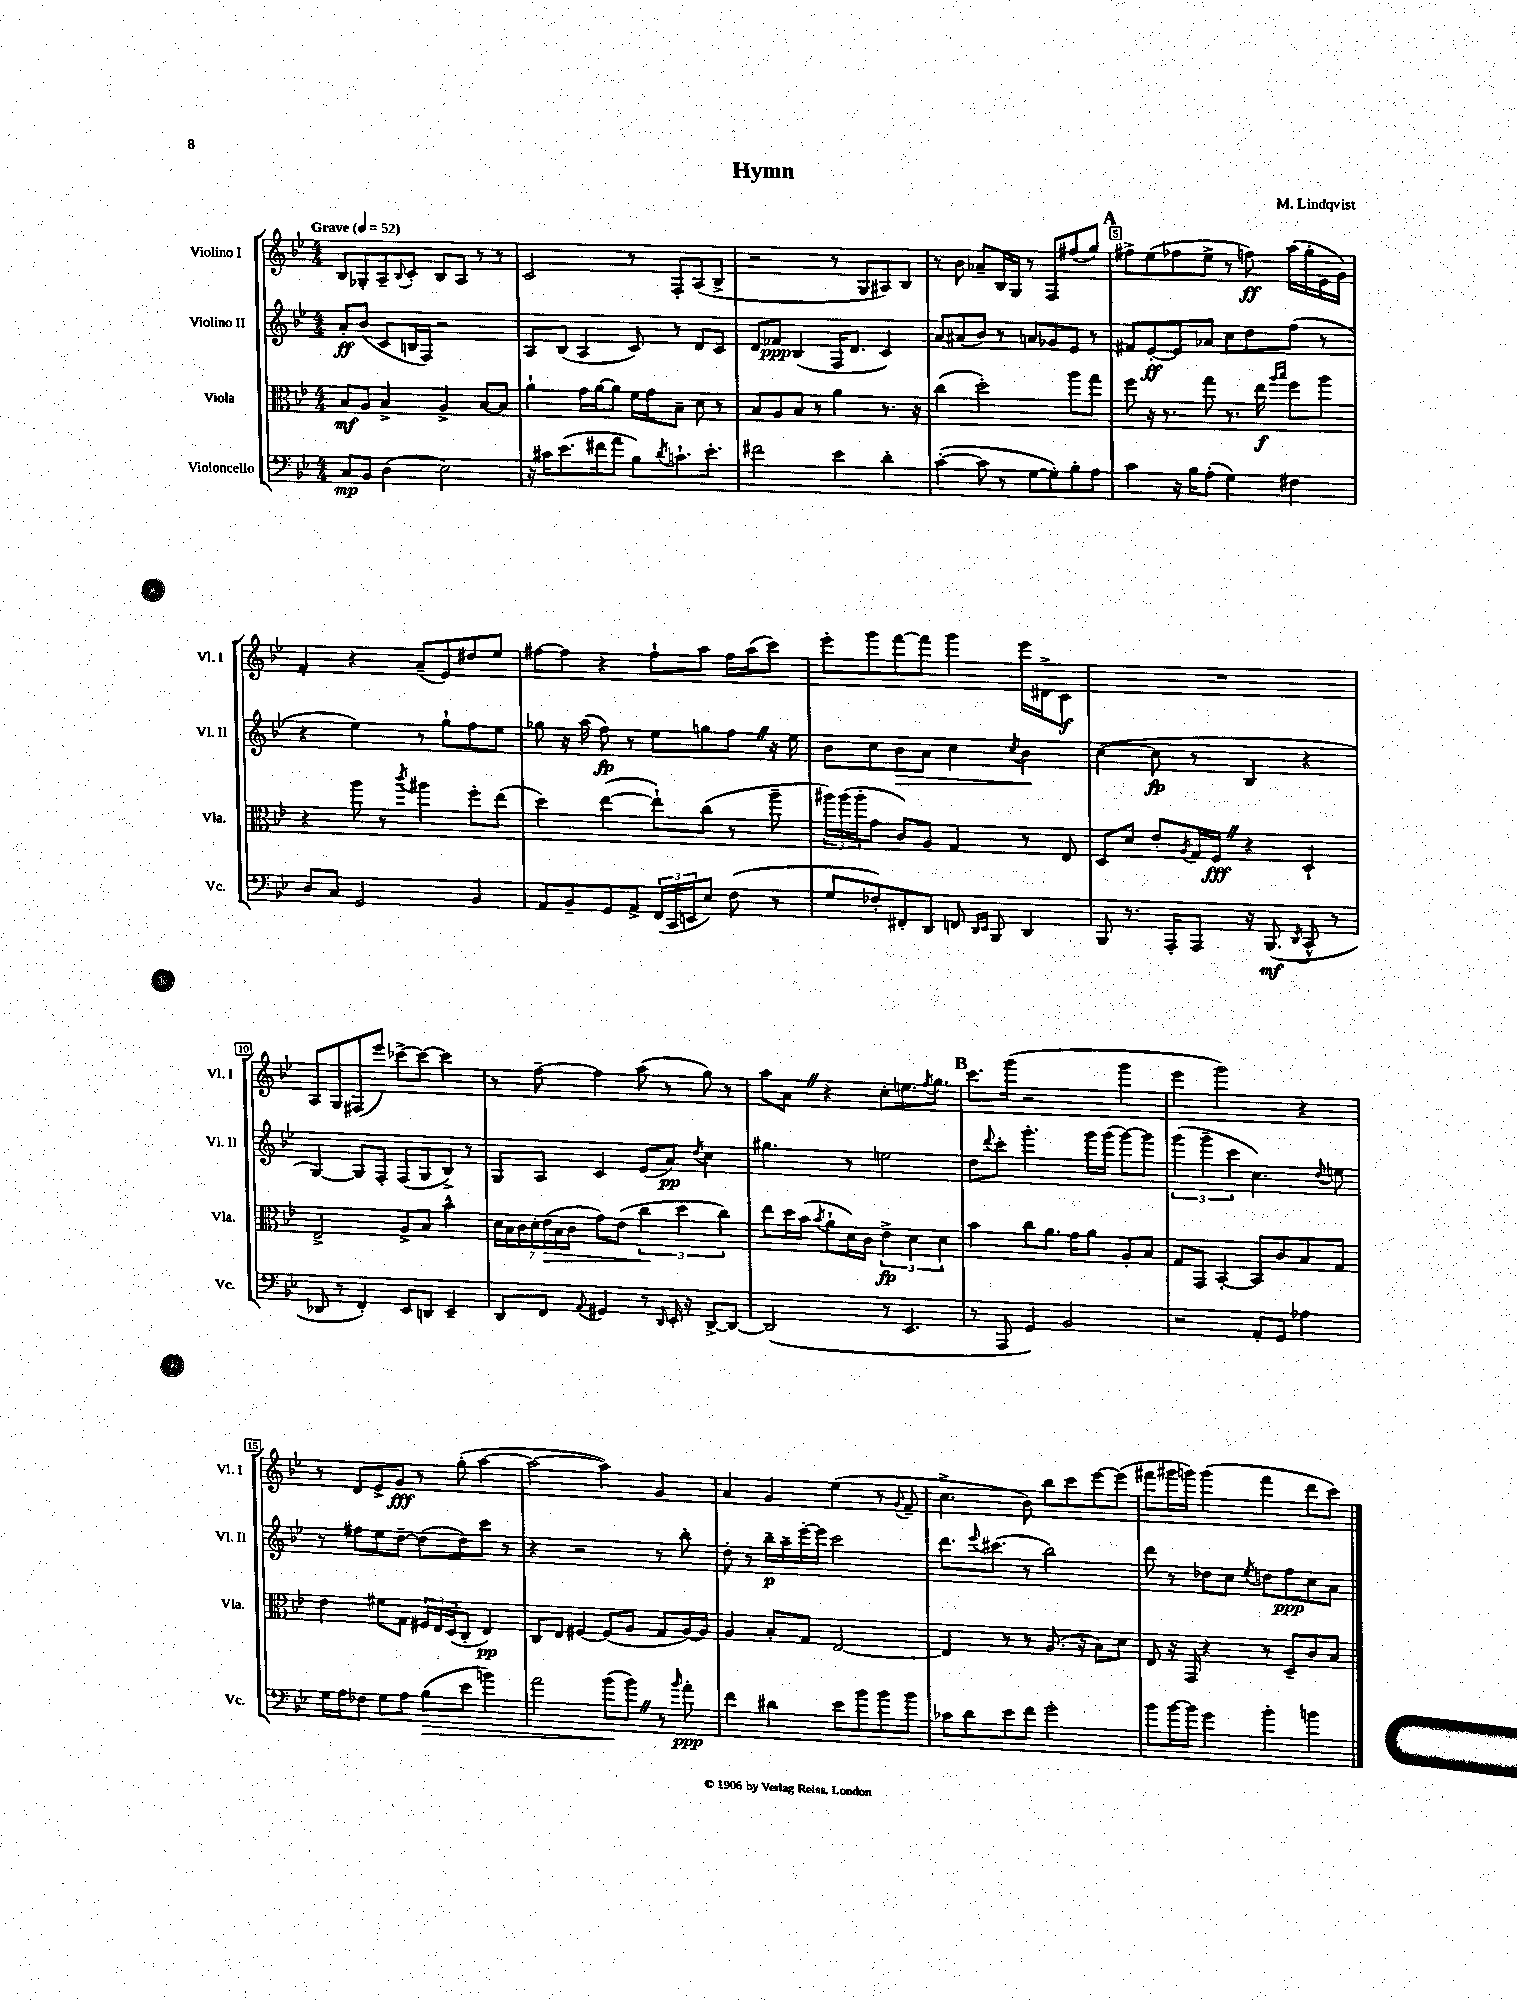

**kern	**dynam	**kern	**dynam	**kern	**dynam	**kern	**dynam
*part4	*part4	*part3	*part3	*part2	*part2	*part1	*part1
*staff4	*staff4	*staff3	*staff3	*staff2	*staff2	*staff1	*staff1
*I"Violoncello	*	*I"Viola	*	*I"Violino II	*	*I"Violino I	*
*I'Vc.	*	*I'Vla.	*	*I'Vl. II	*	*I'Vl. I	*
*clefF4	*	*clefC3	*	*clefG2	*	*clefG2	*
*k[b-e-]	*	*k[b-e-]	*	*k[b-e-]	*	*k[b-e-]	*
*M4/4	*	*M4/4	*	*M4/4	*	*M4/4	*
*MM52	*	*MM52	*	*MM52	*	*MM52	*
=1	=1	=1	=1	=1	=1	=1	=1
!	!	!	!	!	!	!LO:TX:a:B:t=Grave	!
8C/L	mp	8B-/L	mf	8a'/L	ff	8B-/L	.
8BB-/J	.	8A/J	.	(8b-/J	.	8G-X'/	.
(4D\	.	4B-^/	.	8c/L	.	8A~/	.
.	.	.	.	.	.	8qqB-/	.
.	.	.	.	16Bn/L	.	8c'/J	.
.	.	.	.	16F/JJ)	.	.	.
2E-\)	.	4A^/	.	2r	.	8B-/L	.
.	.	.	.	.	.	8A/J	.
.	.	[8B-/L	.	.	.	8r	.
.	.	8B-/J]	.	.	.	8r	.
=2	=2	=2	=2	=2	=2	=2	=2
16r	.	4a`\	.	8A/L	.	2c/	.
16c#X\KL	.	.	.	.	.	.	.
(8.e-\	.	.	.	(8B-/J	.	.	.
.	.	16g\LL	.	4A/	.	.	.
16f#X\k	.	[16a\J	.	.	.	.	.
8a\J	.	8a\J]	.	.	.	.	.
8B-\L)	.	16f\LL	.	8c/)	.	8r	.
.	.	16g\J	.	.	.	.	.
8qd/	.	.	.	.	.	.	.
8.cn`\	.	8B-~\J	.	8r	.	8F'/L	.
.	.	8d\	.	8d/L	.	(8A/	.
8.e-'\J	.	.	.	.	.	.	.
.	.	8r	.	8c/J	.	8B-^/J	.
=3	=3	=3	=3	=3	=3	=3	=3
2f#X\	.	8B-/L	.	8d/L	.	2r	.
.	.	8A/	.	8f-X/J	ppp	.	.
.	.	8B-/J	.	(4B-/	.	.	.
.	.	8r	.	.	.	.	.
4e-\	.	4a\	.	16F/KL	.	8r	.
.	.	.	.	8.d/J	.	.	.
.	.	.	.	.	.	8G/L	.
4d'\	.	8.r	.	4c/)	.	8A#X/)	.
.	.	.	.	.	.	8B-/J	.
.	.	16r	.	.	.	.	.
=4	=4	=4	=4	=4	=4	=4	=4
([4c'\	.	(4cc\	.	8a/L	.	8r	.
.	.	.	.	(8a#X/	.	8b-\	.
8c\]	.	2dd'\)	.	8b-/J)	.	8a-X~/L	.
8r	.	.	.	8r	.	16B-/L	.
.	.	.	.	.	.	16G/JJ	.
[8G\L	.	.	.	8an/L	.	8r	.
8G'\])	.	.	.	8g-X/	.	8F/L	.
8B-'\	.	8aa\L	.	8e-/J	.	(8ff#X/	.
8A\J	.	8gg\J	.	8r	.	8gg/J)	.
!!LO:REH:place=s1:t=A
=5	=5	=5	=5	=5	=5	=5	=5
4c\	.	8ff\	.	8f#X/L	.	8ff#X^\L	.
.	.	16r	.	[8e-'/	ff	(8ee-\	.
.	.	8.r	.	.	.	.	.
16r	.	.	.	8e-/]	.	8ff-X\	.
16B-\KL	.	.	.	.	.	.	.
(8A'\J	.	8gg\	.	8a-X/J	.	8ee-^\J	.
4G\)	.	8.r	.	8cc\L	.	8r	.
.	.	.	.	8dd\	.	8ffn\)	ff
.	.	16ee-\	f	.	.	.	.
.	.	16qqaa/LL	.	.	.	.	.
.	.	16qqbb-/JJ	.	.	.	.	.
4F#X\	.	8ff\L	.	(8ff\J	.	(16aa\LL	.
.	.	.	.	.	.	16gg'\	.
.	.	8aa\J	.	8r	.	16e-\	.
.	.	.	.	.	.	16g\JJ)	.
!!LO:LB:g=z
=6	=6	=6	=6	=6	=6	=6	=6
8D/L	.	4r	.	4r	.	4f'/	.
8C/J	.	.	.	.	.	.	.
2GG/	.	8aa\	.	4ee-\)	.	4r	.
.	.	8r	.	.	.	.	.
.	.	8qccc/	.	.	.	.	.
.	.	4aa#X\	.	8r	.	(8a~/L	.
.	.	.	.	8gg`\L	.	8e-/)	.
4BB-/	.	8ff'\L	.	8ff\	.	8dd#X/	.
.	.	(8ee-\J	.	8ee-\J	.	8ee-/J	.
=7	=7	=7	=7	=7	=7	=7	=7
8AA/L	.	4dd\)	.	8gg-X\	.	[8ff#X\L	.
8BB-~/	.	.	.	16r	.	8ff#\J]	.
.	.	.	.	(16aa\	.	.	.
8GG/	.	([4ee-\	.	8ff\)	fp	4r	.
8AA^/J	.	.	.	8r	.	.	.
(24FF/LL	.	8ee-`\L])	.	8ee-\L	.	8ff#`\L	.
24CC/	.	.	.	.	.	.	.
24EEn/J	.	.	.	.	.	.	.
8E-/J)	.	(8cc\J	.	8ggn\	.	8aa\J	.
(8F\	.	8r	.	8ffZ\J	.	16ff#\LL	.
.	.	.	.	.	.	(16aa\J	.
8r	.	8aa~\	.	16r	.	8ccc\J)	.
.	.	.	.	16ee-\	.	.	.
=8	=8	=8	=8	=8	=8	=8	=8
8G/L	.	24aa#X\LL)	.	8b-\L	.	8eee-'\L	.
.	.	(24aa#\	.	.	.	.	.
.	.	24aa#'\J	.	.	.	.	.
8F-X'/)	.	8g\J	.	8cc\	.	8ggg\	.
!	!	!	!	!	!LO:HP:b	!	!
8FF#X'/	.	8c/L)	.	8b-\	>	[8fff\	.
8DD/J	.	8A/J	.	8a\J	.	8fff\J]	.
8FFn/	.	4G/	.	4cc\	.	4ggg\	.
16qqDD/LL	.	.	.	.	.	.	.
16qqEE-/JJ	.	.	.	.	.	.	.
8BBB-/	.	.	.	.	.	.	.
.	.	.	.	8qcc/	.	.	.
4DD/	.	8r	.	4b-\	.	16eee-\LL	.
.	.	.	.	.	.	16d#X^\J	.
.	.	8E-/	.	.	.	8c\J	f
.	.	.	.	.	]	.	.
=9	=9	=9	=9	=9	=9	=9	=9
8BBB-/	.	8D/L	.	([4cc\	.	1r	.
8.r	.	8d/J	.	.	.	.	.
.	.	8e-'/L	.	8cc\]	fp	.	.
16AAA'/KL	.	.	.	.	.	.	.
.	.	8qA/	.	.	.	.	.
8AAA/J	.	16G/L	.	8r	.	.	.
.	.	16FZ/JJ	fff	.	.	.	.
16r	.	4r	.	4B-/	.	.	.
(8.BBB-/	mf	.	.	.	.	.	.
8qDD/	.	.	.	.	.	.	.
8CC^^/	.	4D`/	.	4r	.	.	.
8r	.	.	.	.	.	.	.
!!LO:LB:g=z
=10	=10	=10	=10	=10	=10	=10	=10
8DD-X/	.	2E-^/	.	[4G/)	.	8A/L	.
8r	.	.	.	.	.	8G/	.
4FF'/)	.	.	.	8G/L]	.	(8F#X/	.
.	.	.	.	8F'/J	.	8eee-/J)	.
8EE-/L	.	8A^/L	.	(8F/L	.	[8ccc-X^\L	.
8DDn/J	.	8B-/J	.	8G/	.	8ccc-\J_	.
4EE-~/	.	4b-^^\	.	8B-^/J)	.	4ccc-\]	.
.	.	.	.	8r	.	.	.
=11	=11	=11	=11	=11	=11	=11	=11
8DD/L	.	28d\LL	.	8G/L	.	8r	.
.	.	28B-\	.	.	.	.	.
.	.	28c\	.	.	.	.	.
.	.	28d'\	.	.	.	.	.
8FF/J	.	.	.	8A/J	.	[8ff~\	.
!	!	!	!LO:HP:b	!	!	!	!
.	.	(28e-\	>	.	.	.	.
.	.	28B-\	.	.	.	.	.
.	.	28c\JJ	.	.	.	.	.
8qqAA/	.	.	.	.	.	.	.
4GG#X/	.	8g\L)	.	4c/	.	4ff\]	.
.	.	(8e-\J	.	.	.	.	.
8r	.	6cc\	.	(8e-/L	.	(8aa\	.
16qqDD/	.	.	.	.	.	.	.
16EE-'/	.	.	.	8a/J)	pp	8r	.
.	.	6dd\	]	.	.	.	.
16r	.	.	.	.	.	.	.
.	.	.	.	8qdd/	.	.	.
[8DD^/L	.	.	.	4cc\	.	8gg\)	.
.	.	6cc\)	.	.	.	.	.
8DD/J_	.	.	.	.	.	8r	.
=12	=12	=12	=12	=12	=12	=12	=12
(2DD/]	.	8ee-\L	.	4.gg#X\	.	8aa\L	.
.	.	16dd\L	.	.	.	8aZ\J	.
.	.	(16b-\JJ	.	.	.	.	.
.	.	8qb-/	.	.	.	.	.
.	.	8a`\L	.	.	.	4r	.
.	.	16d\L)	.	8r	.	.	.
.	.	16c\JJ	.	.	.	.	.
8r	.	6e-^\	fp	2een\	.	8cc'\L	.
4.EE-/	.	.	.	.	.	8.een\	.
.	.	6d\	.	.	.	.	.
.	.	.	.	.	.	8qff/	.
.	.	.	.	.	.	8.gg\J	.
.	.	6d\	.	.	.	.	.
!!LO:REH:place=s1:t=B
=13	=13	=13	=13	=13	=13	=13	=13
8r	.	4b-\	.	8dd\L	.	8.ccc\L	.
.	.	.	.	8qqddd/	.	.	.
8AAA/	.	.	.	8ccc'\J	.	.	.
.	.	.	.	.	.	(16ggg\Jk	.
4GG/)	.	8cc\L	.	4.ggg'\	.	2r	.
.	.	8.a\J	.	.	.	.	.
2BB-/	.	.	.	.	.	.	.
.	.	16g\KL	.	.	.	.	.
.	.	8a\J	.	16ggg\LL	.	.	.
.	.	.	.	(16ggg\JJ	.	.	.
.	.	8A'/L	.	[8ggg\L)	.	4ggg\	.
.	.	8B-/J	.	8ggg\J]	.	.	.
=14	=14	=14	=14	=14	=14	=14	=14
2r	.	8G/L	.	(6ggg\	.	4eee-\	.
.	.	8GG/J	.	.	.	.	.
.	.	.	.	6ggg~\	.	.	.
.	.	[4BB-'/	.	.	.	2ggg\)	.
.	.	.	.	6ccc\	.	.	.
8AA'/L	.	8BB-/L]	.	4.cc\)	.	.	.
8GG/J	.	8c/	.	.	.	.	.
4A-X\	.	8B-/	.	.	.	4r	.
.	.	.	.	8qqdd/	.	.	.
.	.	8G/J	.	8een\	.	.	.
!!LO:LB:g=z
=15	=15	=15	=15	=15	=15	=15	=15
16G\LL	.	4e-\	.	8r	.	8r	.
16A\J	.	.	.	.	.	.	.
8F-X\J	.	.	.	8ff#X\L	.	8d/L	.
8G\L	.	8f#X\L	.	8ee-\	.	8e-^/	.
8A\J	.	8G\J	.	[8dd~\J	.	8g/J	fff
!	!LO:HP:b	!	!	!	!	!	!
(8B-\L	>	24F#X/LL	.	(8dd\L]	.	8r	.
.	.	24E-/	.	.	.	.	.
.	.	(24D/J	.	.	.	.	.
8e-\J	.	8C'/J	.	8dd\)	.	(8gg'\	.
4bn\)	.	4E-/)	pp	8ccc\J	.	[4aa\	.
.	.	.	.	8r	.	.	.
=16	=16	=16	=16	=16	=16	=16	=16
2a\	.	8C/L	.	4r	.	2aa\_	.
.	.	8E-/J	.	.	.	.	.
.	.	[4F#X/	.	2r	.	.	.
(8b-\L	.	(8F#/L]	.	.	.	4aa\])	.
8b-Z\J)	]	8A/J	.	.	.	.	.
8r	.	8G/L	.	8r	.	4g/	.
16qqb-/	.	.	.	.	.	.	.
8a'\	ppp	[16A/L)	.	8bb-'\	.	.	.
.	.	16A/JJ]	.	.	.	.	.
=17	=17	=17	=17	=17	=17	=17	=17
4f\	.	4A/	.	8dd'\	.	4a/	.
.	.	.	.	8r	.	.	.
4d#X\	.	8B-'/L	.	16bb-~\LL	p	4g/	.
.	.	.	.	16aa~\	.	.	.
.	.	8G/J	.	[16eee-'\	.	.	.
.	.	.	.	16eee-\JJ]	.	.	.
8e-\L	.	[2E-/	.	2ccc\	.	(4ee-\	.
8b-\	.	.	.	.	.	.	.
8b-\	.	.	.	.	.	8r	.
.	.	.	.	.	.	8qqg/	.
8b-\J	.	.	.	.	.	8f~/	.
=18	=18	=18	=18	=18	=18	=18	=18
8c-X\L	.	4E-/]	.	8.ddd\L	.	4.cc^\	.
8d\	.	.	.	.	.	.	.
.	.	.	.	8qqeee-/	.	.	.
.	.	.	.	(8.ccc#X\J	.	.	.
8e-\	.	8r	.	.	.	.	.
8f\J	.	8r	.	8r	.	8b-\)	.
2g'\	.	(8.A/	.	2bb-\)	.	8bb-\L	.
.	.	.	.	.	.	8ccc\	.
.	.	16r	.	.	.	.	.
.	.	8B-\L)	.	.	.	[8eee-\	.
.	.	8d\J	.	.	.	(8eee-\J]	.
=19	=19	=19	=19	=19	=19	=19	=19
8b-\L	.	8E-/	.	8ddd\	.	8fff#X\L	.
[16b-\L	.	16r	.	8r	.	16ggg#X\L	.
16b-\JJ]	.	16GG/	.	.	.	16gggn\JJ)	.
4g\	.	4r	.	8dd-X\L	.	(4ggg\	.
.	.	.	.	8cc\J	.	.	.
.	.	.	.	8qee-/	.	.	.
4b-'\	.	8r	.	8ddn\L	.	4fff#\	.
.	.	8D~/L	.	8ff\	ppp	.	.
4bn\	.	8c/	.	8cc\	.	8ddd\L	.
.	.	8B-/J	.	8a\J	.	8ccc\J)	.
==	==	==	==	==	==	==	==
*-	*-	*-	*-	*-	*-	*-	*-
